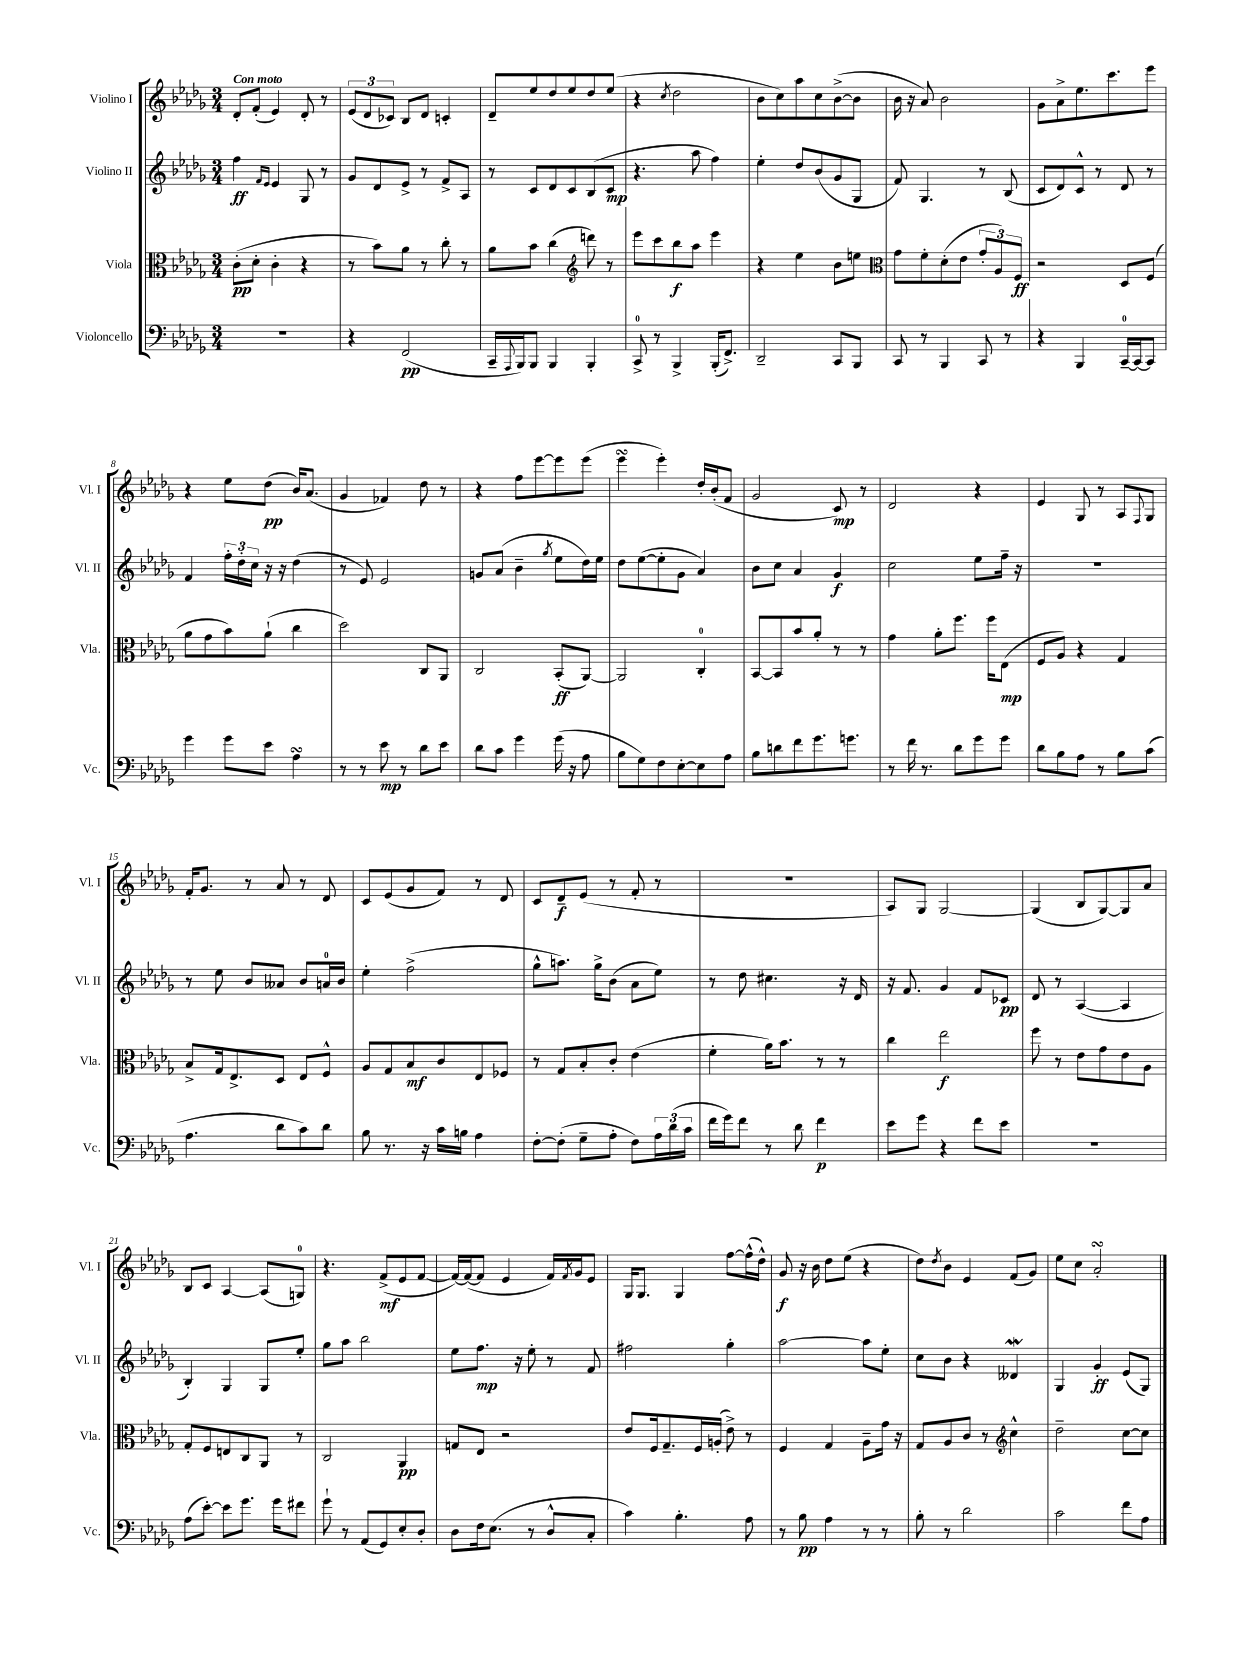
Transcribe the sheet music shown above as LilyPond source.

<<
\new StaffGroup <<
\new Staff = "s0" \with { instrumentName = "Violino I" shortInstrumentName = "Vl. I" } {
    \clef treble \key des \major \numericTimeSignature \time 3/4 \tempo "Con moto"
    des'8-. f'8-.( ees'4) des'8-. r8 |
    \tuplet 3/2 { ees'8( des'8 ces'8) } bes8 des'8 c'4-. |
    des'8-- ees''8 des''8 ees''8 des''8 ees''8( |
    r4 \acciaccatura { c''8 } des''2 |
    bes'8 c''8) aes''8 c''8 bes'8~->( bes'8 |
    bes'16 r16 aes'8) bes'2 |
    ges'8 aes'8-> ees''8. c'''8. ees'''8 |
    r4 ees''8 des''8\pp( bes'16) aes'8.( |
    ges'4 fes'4) des''8 r8 |
    r4 f''8 ees'''8~ ees'''8 ees'''8( |
    ees'''4\turn ees'''4-.) des''16-. bes'16-.( f'8 |
    ges'2 c'8\mp) r8 |
    des'2 r4 |
    ees'4 ges8 r8 aes8 \appoggiatura { f8 } ges8 |
    f'16-. ges'8. r8 aes'8 r8 des'8 |
    c'8 ees'8( ges'8 f'8) r8 des'8 |
    c'8 des'8--\f ees'8( r8 f'8-. r8 |
    R2. |
    aes8) ges8 ges2~ |
    ges4( bes8 ges8~) ges8 aes'8 |
    bes8 c'8 aes4~ aes8( g8-0) |
    r4. f'8->\mf( ees'8 f'8~ |
    f'16~) f'16~( f'8 ees'4 f'16) \acciaccatura { f'8 } ges'16 ees'8 |
    ges16 ges8. ges4 f''8~ f''16-^( des''16-^) |
    ges'8\f r16 bes'16 des''8 ees''8( r4 |
    des''8) \acciaccatura { des''8 } bes'8 ees'4 f'8( ges'8) |
    ees''8 c''8 aes'2-.\turn \bar "|." |
}
\new Staff = "s1" \with { instrumentName = "Violino II" shortInstrumentName = "Vl. II" } {
    \clef treble \key des \major \numericTimeSignature \time 3/4
    f''4\ff \grace { f'16 ees'16 } ees'4 ges8 r8 |
    ges'8 des'8 ees'8-> r8 f'8-> aes8 |
    r8 c'8 des'8 c'8 bes8( c'8\mp |
    r4. aes''8 f''4) |
    ees''4-. des''8 bes'8( ges'8 ges8 |
    f'8) ges4. r8 bes8( |
    c'8 des'8) c'8-^ r8 des'8 r8 |
    f'4 \tuplet 3/2 { f''16-. des''16-. c''16 } r16 r16 des''4( |
    r8 ees'8) ees'2 |
    g'8 aes'8( bes'4-- \acciaccatura { ges''8 } ees''8 des''16) ees''16 |
    des''8 ees''8~( ees''8-. ges'8 aes'4) |
    bes'8 c''8 aes'4 ges'4\f |
    c''2 ees''8 f''16-- r16 |
    R2. |
    r8 ees''8 bes'8 aeses'8 bes'8 a'16-0 bes'16 |
    ees''4-. f''2->( |
    ges''8-^ a''8.) ges''16-> bes'8( aes'8 ees''8) |
    r8 des''8 cis''4. r16 des'16 |
    r16 f'8. ges'4 f'8 ces'8\pp |
    des'8 r8 aes4~( aes4 |
    bes4-.) ges4 ges8 ees''8-. |
    ges''8 aes''8 bes''2 |
    ees''8 f''8.\mp r16 ees''8-. r8 f'8 |
    fis''2 ges''4-. |
    aes''2~ aes''8 ees''8-. |
    c''8 bes'8 r4 deses'4\mordent |
    ges4 ges'4-.\ff ees'8( ges8) \bar "|." |
}
\new Staff = "s2" \with { instrumentName = "Viola" shortInstrumentName = "Vla." } {
    \clef alto \key des \major \numericTimeSignature \time 3/4
    c'8-.\pp( des'8-. c'4-. r4 |
    r8 bes'8) aes'8 r8 c''8-. r8 |
    aes'8 bes'8 c''4( \clef treble d'''8) r8 |
    ees'''8 c'''8 bes''8\f aes''8 ees'''4 |
    r4 ees''4 bes'8 e''8 |
    \clef alto ges'8 f'8-. des'8-.( ees'8 \tuplet 3/2 { ges'8-. aes8) f8\ff } |
    r2 des8 f8( |
    aes'8 ges'8 bes'8) aes'8-!( c''4 |
    des''2) c8 aes,8 |
    c2 bes,8-.\ff( aes,8~) |
    aes,2 c4-0-. |
    bes,8~ bes,8 bes'8 aes'8-. r8 r8 |
    ges'4 aes'8-. f''8. f''16 ees8\mp( |
    f8 aes8) r4 ges4 |
    bes8-> ges16 ees8.-> des8 ees8 f8-^ |
    aes8 ges8 bes8\mf c'8 ees8 fes8 |
    r8 ges8 bes8-. c'8-. ees'4( |
    f'4-. aes'16) bes'8. r8 r8 |
    c''4 ees''2\f |
    f''8 r8 ees'8 ges'8 ees'8 aes8 |
    ges8-. f8 e8 c8 aes,8 r8 |
    c2 aes,4\pp |
    g8 ees8 r2 |
    ees'8 f16 ges8.-- f16 a16-.( ees'8->) r8 |
    f4 ges4 aes8-- ges'16 r16 |
    ges8 aes8 c'8 r8 \clef treble c''4-^ |
    des''2-- c''8~ c''8 \bar "|." |
}
\new Staff = "s3" \with { instrumentName = "Violoncello" shortInstrumentName = "Vc." } {
    \clef bass \key des \major \numericTimeSignature \time 3/4
    R2. |
    r4 f,2\pp( |
    c,16-- \appoggiatura { aes,,8 } bes,,16) bes,,8 bes,,4 bes,,4-. |
    c,8-0-> r8 bes,,4-> bes,,16-.( f,8.->) |
    des,2-- c,8 bes,,8 |
    c,8 r8 bes,,4 c,8 r8 |
    r4 bes,,4 c,16-0~-- c,16~ c,8 |
    ges'4 ges'8 ees'8 aes4\turn |
    r8 r8 ees'8\mp r8 des'8 ees'8 |
    des'8 c'8 ges'4 ges'16( r16 aes8 |
    bes8 ges8) f8 ees8~-. ees8 aes8 |
    bes8 d'8 f'8 ges'8. g'8. |
    r8 f'16 r8. des'8 ges'8 ges'8 |
    des'8 bes8 aes8 r8 bes8 c'8( |
    aes4. des'8 c'8) des'8 |
    bes8 r8. r16 c'16 b16 aes4 |
    f8~-. f8-.( ges8-- aes8-. f8) \tuplet 3/2 { aes16 des'16( c'16 } |
    f'16 ges'16) f'8 r8 des'8 f'4\p |
    ees'8 ges'8 r4 f'8 ees'8 |
    R2. |
    aes8( ees'8~-.) ees'8 ges'8. ges'16 fis'8 |
    ges'8-! r8 aes,8( ges,8) ees8-. des8-. |
    des8 f16 ees8.( r8 des8-^ c8-. |
    c'4) bes4.-. aes8 |
    r8 bes8\pp aes4 r8 r8 |
    bes8-. r8 des'2 |
    c'2 f'8 aes8 \bar "|." |
}
>>
>>
